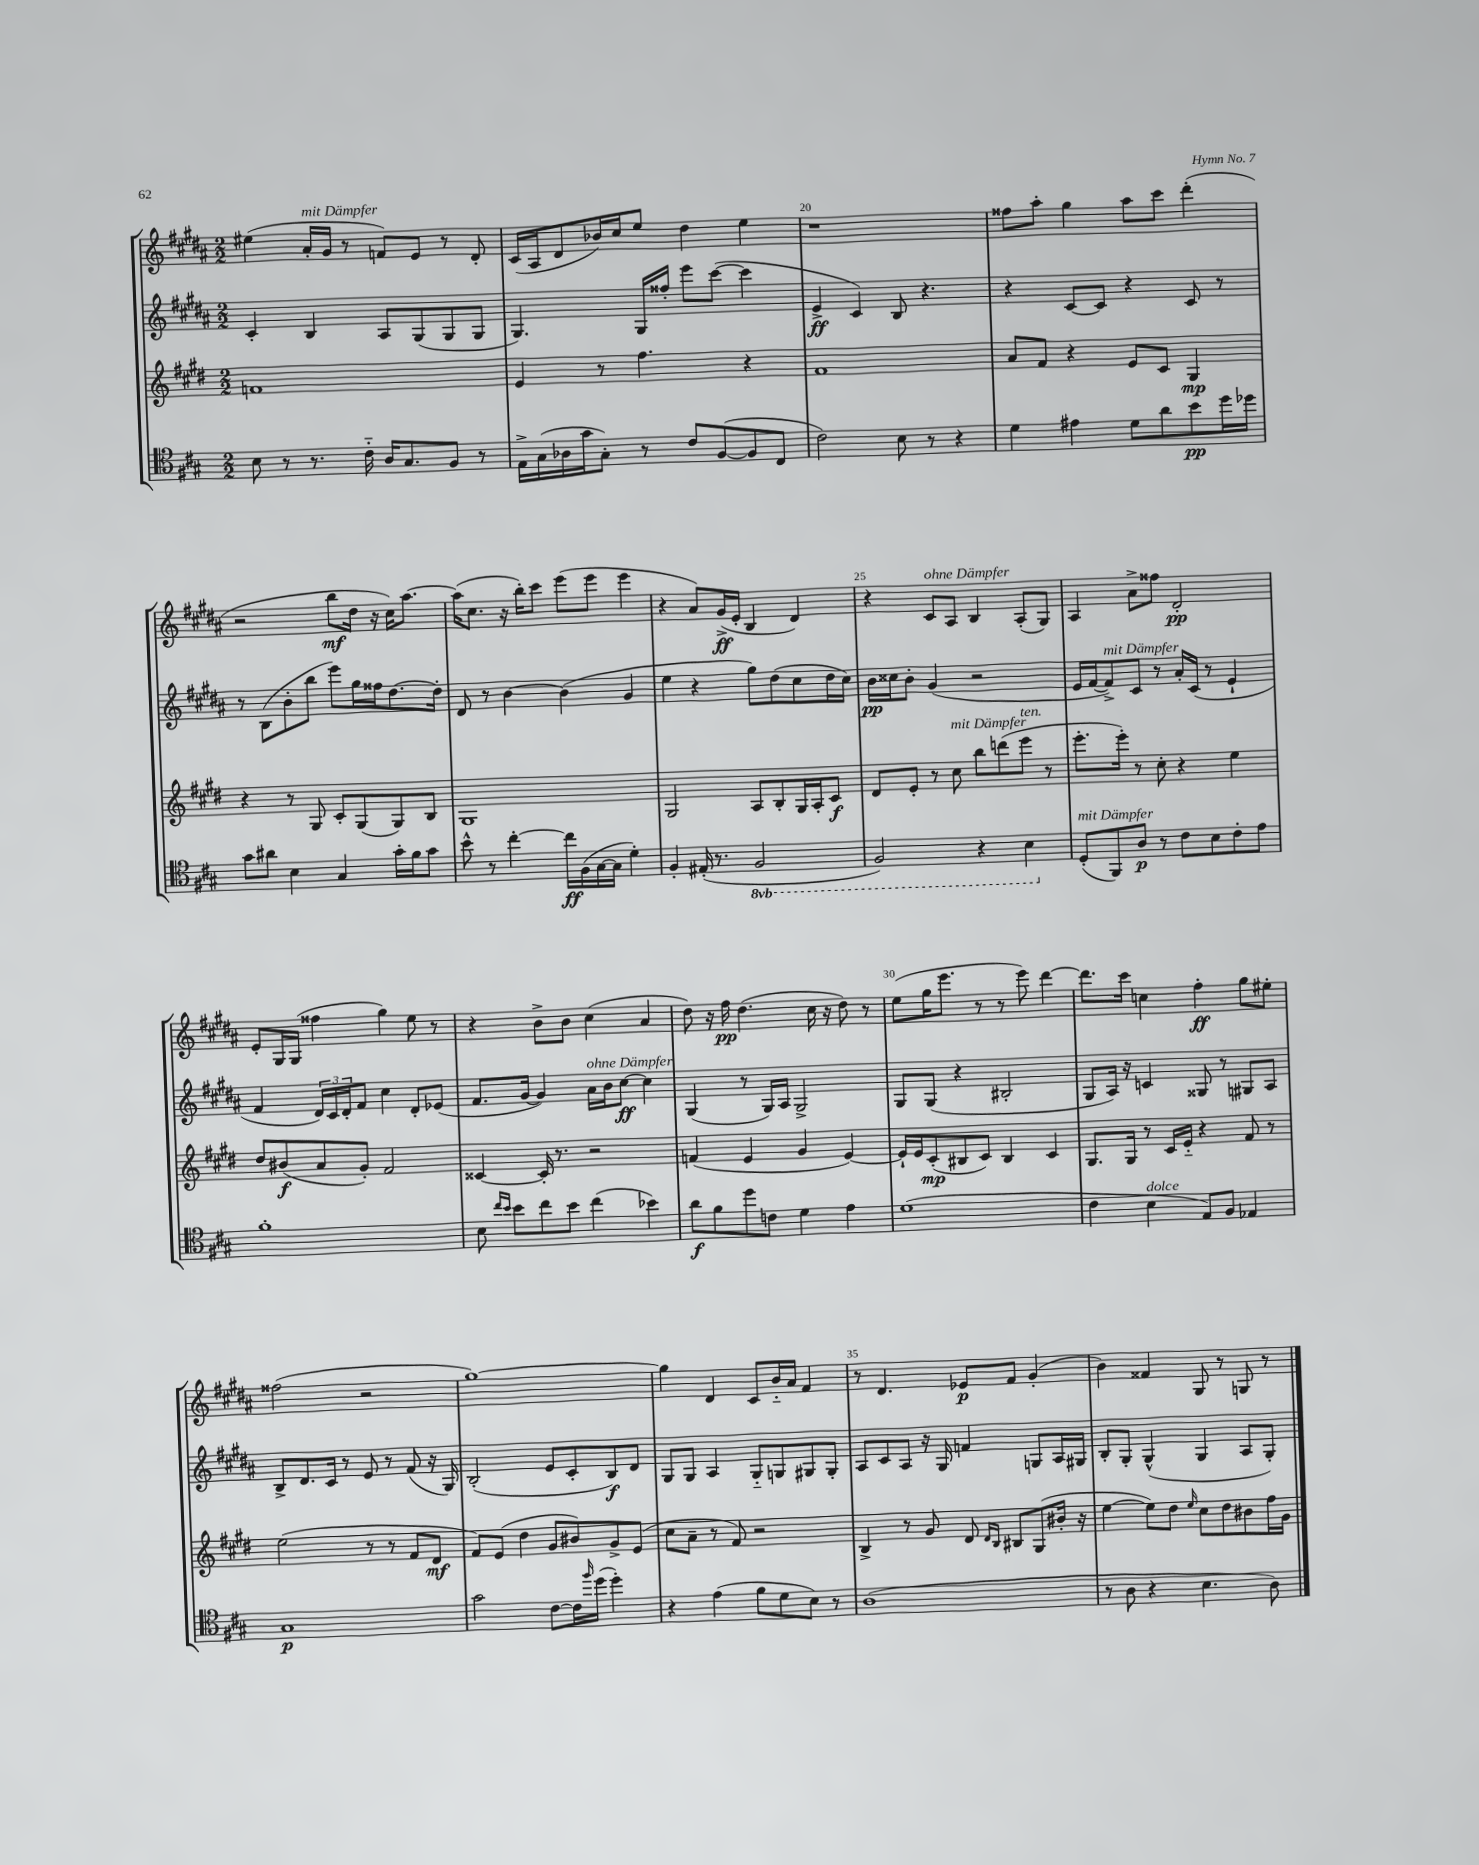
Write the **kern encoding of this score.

**kern	**dynam	**kern	**dynam	**kern	**dynam	**kern	**dynam
*part4	*part4	*part3	*part3	*part2	*part2	*part1	*part1
*staff4	*staff4	*staff3	*staff3	*staff2	*staff2	*staff1	*staff1
*clefC4	*	*clefG2	*	*clefG2	*	*clefG2	*
*k[f#c#g#]	*	*k[f#c#g#d#]	*	*k[f#c#g#d#a#]	*	*k[f#c#g#d#a#]	*
*M2/2	*	*M2/2	*	*M2/2	*	*M2/2	*
=18	=18	=18	=18	=18	=18	=18	=18
8B\	.	1fn	.	4c#'/	.	(4ee#X\	.
8r	.	.	.	.	.	.	.
!	!	!	!	!	!	!LO:TX:a:i:t=mit Dämpfer	!
8.r	.	.	.	4B/	.	16a#'/LL	.
.	.	.	.	.	.	16g#/JJ	.
.	.	.	.	.	.	8r	.
16c#\	.	.	.	.	.	.	.
16A/KL	.	.	.	8A#/L	.	8fn/L)	.
8.G#/	.	.	.	.	.	.	.
.	.	.	.	(8G#/	.	8e/J	.
8F#/J	.	.	.	8G#/	.	8r	.
8r	.	.	.	8G#/J	.	8d#'/	.
=19	=19	=19	=19	=19	=19	=19	=19
16E^\LL	.	4e/	.	4.G#/)	.	(16c#/LL	.
(16G#\	.	.	.	.	.	16A#/J	.
16A-X\	.	.	.	.	.	8d#/	.
16g#\J	.	.	.	.	.	.	.
8G#'\J)	.	8r	.	.	.	16b-X/L)	.
.	.	.	.	.	.	16cc#/J	.
8r	.	4.ff#\	.	16G#/LL	.	8ee/J	.
.	.	.	.	16ff##X'/JJ	.	.	.
8c#/L	.	.	.	8eee\L	.	4dd#\	.
([8F#/	.	.	.	([8ccc#\J	.	.	.
8F#/]	.	4r	.	4ccc#\]	.	4ee\	.
8C#/J	.	.	.	.	.	.	.
=20	=20	=20	=20	=20	=20	=20	=20
2c#\)	.	1f#	.	4e^/	ff	1r	.
.	.	.	.	4c#/)	.	.	.
8B\	.	.	.	8B/	.	.	.
8r	.	.	.	4.r	.	.	.
4r	.	.	.	.	.	.	.
=21	=21	=21	=21	=21	=21	=21	=21
4d\	.	8a/L	.	4r	.	8ff##X\L	.
.	.	8f#/J	.	.	.	8aa#'\J	.
4e#X\	.	4r	.	[8c#/L	.	4gg#\	.
.	.	.	.	8c#/J]	.	.	.
8d\L	.	8e/L	.	4r	.	8aa#\L	.
8a\	.	8c#/J	.	.	.	8ccc#\J	.
8b\	pp	4G#/	mp	8c#/	.	(4ddd#'\	.
16dd\L	.	.	.	8r	.	.	.
16dd-X\JJ	.	.	.	.	.	.	.
!!LO:LB:g=z
=22	=22	=22	=22	=22	=22	=22	=22
8g#\L	.	4r	.	8r	.	2r	.
8a#X\J	.	.	.	(8B\L	.	.	.
4B\	.	8r	.	8b'\	.	.	.
.	.	8G#/	.	8bb\J	.	.	.
4G#/	.	8c#'/L	.	8eee\L)	.	8bb\L	mf
.	.	(8G#/	.	16gg#\L	.	16dd#\Jk	.
.	.	.	.	16ff##X\J	.	16r	.
16g#'\LL	.	8G#/)	.	[8.dd#\	.	16cc#\KL)	.
16f#\J	.	.	.	.	.	[8.aa#\J	.
8g#\J	.	8B/J	.	.	.	.	.
.	.	.	.	16dd#'\Jk]	.	.	.
=23	=23	=23	=23	=23	=23	=23	=23
8b^^\	.	1G#	.	8d#/	.	(16aa#\KL]	.
.	.	.	.	.	.	8.cc#\J	.
8r	.	.	.	8r	.	.	.
[4cc#'\	.	.	.	[4b\	.	16r	.
.	.	.	.	.	.	16bb'\KL)	.
.	.	.	.	.	.	8ccc#\J	.
16cc#\LL]	ff	.	.	(4b\]	.	(8eee\L	.
(16F#\	.	.	.	.	.	.	.
[16G#\	.	.	.	.	.	8eee\J	.
16G#\JJ]	.	.	.	.	.	.	.
4d'\)	.	.	.	4g#/	.	4eee\	.
=24	=24	=24	=24	=24	=24	=24	=24
4F#'/	.	2G#/	.	4ee\	.	4r	.
(16E#X'/	.	.	.	4r	.	8a#/L)	.
8.r	.	.	.	.	.	.	.
.	.	.	.	.	.	(16g#^/L	ff
.	.	.	.	.	.	16e'/JJ	.
*8ba	*	*	*	*	*	*	*
2FF#/	.	8A/L	.	8gg#\L)	.	4B/	.
.	.	8B'/	.	(8dd#\	.	.	.
.	.	16G#/L	.	8cc#\	.	4d#/)	.
.	.	16A'/J	.	.	.	.	.
.	.	8c#/J	f	16dd#\L	.	.	.
.	.	.	.	16cc#\JJ)	.	.	.
=25	=25	=25	=25	=25	=25	=25	=25
2FF#/)	.	8d#/L	.	16b\LL	pp	4r	.
.	.	.	.	16cc##X\J	.	.	.
.	.	8e'/J	.	8b'\J	.	.	.
!	!	!	!	!	!	!LO:TX:a:i:t=ohne Dämpfer	!
.	.	8r	.	(4g#/	.	8c#/L	.
!	!	!LO:TX:a:i:t=mit Dämpfer	!	!	!	!	!
.	.	8cc#\	.	.	.	8A#/J	.
4r	.	8bb\L	.	2r	.	4B/	.
.	.	(8dddn\	.	.	.	.	.
!	!	!LO:TX:a:i:t=ten.	!	!	!	!	!
4BB\	.	8eee\J	.	.	.	(8A#'/L	.
.	.	8r	.	.	.	8G#/J)	.
=26	=26	=26	=26	=26	=26	=26	=26
*X8ba	*	*	*	*	*	*	*
!LO:TX:a:i:t=mit Dämpfer	!	!	!	!	!	!	!
(8D'/L	.	8.eee'\L	.	16e/LL	.	4A#/	.
.	.	.	.	[16f#/J	.	.	.
!	!	!	!	!LO:TX:a:i:t=mit Dämpfer	!	!	!
8FF#/)	.	.	.	8f#^/])	.	.	.
.	.	16eee'\Jk)	.	.	.	.	.
8A/J	p	8r	.	8c#/J	.	8a#^\L	.
8r	.	8cc#'\	.	8r	.	8ff##X\J	.
8c#\L	.	4r	.	16a#'/LL	.	2d#'/	pp
.	.	.	.	(16c#/JJ	.	.	.
8B\	.	.	.	8r	.	.	.
8c#'\	.	4ee\	.	4e`/	.	.	.
8e\J	.	.	.	.	.	.	.
!!LO:LB:g=z
=27	=27	=27	=27	=27	=27	=27	=27
1f#'	.	8dd#/L	.	4f#/	.	8e'/L	.
.	.	(8b#X/	f	.	.	16G#/L	.
.	.	.	.	.	.	(16G#/JJ	.
.	.	8a/	.	24d#/LL)	.	4ff##X\	.
.	.	.	.	24c#/	.	.	.
.	.	.	.	24d#'/J	.	.	.
.	.	8g#'/J)	.	8f#/J	.	.	.
.	.	2f#/	.	4cc#\	.	4gg#\)	.
.	.	.	.	8d#'/L	.	8ee\	.
.	.	.	.	(8e-X/J	.	8r	.
=28	=28	=28	=28	=28	=28	=28	=28
8B\	.	[4c##X/	.	8.f#/L	.	4r	.
16qqcc#/LL	.	.	.	.	.	.	.
16qqb/JJ	.	.	.	.	.	.	.
8b\L	.	.	.	.	.	.	.
.	.	.	.	[16g#/Jk	.	.	.
8cc#\	.	16c##'/]	.	4g#/])	.	8b^\L	.
.	.	8.r	.	.	.	.	.
8b\J	.	.	.	.	.	8b\J	.
!	!	!	!	!LO:TX:a:i:t=ohne Dämpfer	!	!	!
(4cc#\	.	2r	.	16a#\LL	.	(4cc#\	.
.	.	.	.	16b\J	.	.	.
.	.	.	.	[8cc#\J	ff	.	.
4b-X\)	.	.	.	4cc#\]	.	4a#/	.
=29	=29	=29	=29	=29	=29	=29	=29
8a\L	f	(4fn/	.	(4G#/	.	8dd#\)	.
8f#\	.	.	.	.	.	16r	.
.	.	.	.	.	.	16ff#\	pp
8dd\	.	4e/	.	8r	.	(4.dd#\	.
8cn\J	.	.	.	16G#/LL)	.	.	.
.	.	.	.	16A#/JJ	.	.	.
4d\	.	4g#/	.	2G#^/	.	.	.
.	.	.	.	.	.	16cc#\	.
.	.	.	.	.	.	16r	.
4e\	.	[4e/)	.	.	.	8dd#\)	.
.	.	.	.	.	.	8r	.
=30	=30	=30	=30	=30	=30	=30	=30
(1d	.	16e`/LL]	.	8G#/L	.	(8ee\L	.
.	.	16e/J	.	.	.	.	.
.	.	(8c#'/	mp	(8G#/J	.	16gg#\K	.
.	.	.	.	.	.	8.eee\J	.
.	.	8B#X/	.	4r	.	.	.
.	.	8c#/J)	.	.	.	8r	.
.	.	4B#/	.	2B#X'/	.	8r	.
.	.	.	.	.	.	8eee\)	.
.	.	4c#/	.	.	.	[4ddd#\	.
=31	=31	=31	=31	=31	=31	=31	=31
4c#\	.	8.G#/L	.	8G#/L	.	8.ddd#\L]	.
.	.	.	.	16A#/Jk)	.	.	.
.	.	16G#/Jk	.	16r	.	16ccc#\Jk	.
!LO:TX:a:i:t=dolce	!	!	!	!	!	!	!
4B\	.	8r	.	4cn/	.	4ccn\	.
.	.	16c#/LL	.	.	.	.	.
.	.	16e/JJ	.	.	.	.	.
8E/L)	.	4r	.	8G##X/	.	4ff#'\	ff
8F#/J	.	.	.	8r	.	.	.
4E-X/	.	8f#/	.	8G#X/L	.	8gg#\L	.
.	.	8r	.	8A#/J	.	8ee#X'\J	.
!!LO:LB:g=z
=32	=32	=32	=32	=32	=32	=32	=32
1G#	p	(2ee\	.	8B^/L	.	(2ff##X\	.
.	.	.	.	8.d#/	.	.	.
.	.	.	.	16c#/Jk	.	.	.
.	.	.	.	8r	.	.	.
.	.	8r	.	8e/	.	2r	.
.	.	8r	.	8r	.	.	.
.	.	8f#/L	.	(8f#/	.	.	.
.	.	8d#/J	mf	16r	.	.	.
.	.	.	.	16G#/)	.	.	.
=33	=33	=33	=33	=33	=33	=33	=33
2g#\	.	8f#/L)	.	(2B'/	.	[1gg#)	.
.	.	(8e/J	.	.	.	.	.
.	.	4dd#\	.	.	.	.	.
[8c#\L	.	8g#/L	.	8e/L	.	.	.
16c#\L]	.	8b#X/)	.	8c#'/	.	.	.
16qqff#/	.	.	.	.	.	.	.
(16dd\JJ	.	.	.	.	.	.	.
4dd'\)	.	8g#^/	.	8B/)	f	.	.
.	.	(8e/J	.	8d#/J	.	.	.
=34	=34	=34	=34	=34	=34	=34	=34
4r	.	8cc#\L	.	8G#/L	.	4gg#\]	.
.	.	8a~\J	.	8G#/J	.	.	.
(4e\	.	8r	.	4A#/	.	4d#/	.
.	.	8f#/)	.	.	.	.	.
8f#\L	.	2r	.	8G#/L	.	8c#/L	.
8d\	.	.	.	8Gn/	.	16b/L	.
.	.	.	.	.	.	16a#/JJ	.
8B\J)	.	.	.	8G#X/	.	4f#/	.
8r	.	.	.	8G#'/J	.	.	.
=35	=35	=35	=35	=35	=35	=35	=35
(1A	.	4B^/	.	8A#/L	.	8r	.
.	.	.	.	8c#/	.	4.d#/	.
.	.	8r	.	8A#/J	.	.	.
.	.	8g#/	.	16r	.	.	.
.	.	.	.	16G#/	.	.	.
.	.	8d#/	.	4fn/	.	8e-X/L	p
.	.	16qqd#/LL	.	.	.	.	.
.	.	16qqB/JJ	.	.	.	.	.
.	.	8B#X/L	.	.	.	8f#/J	.
.	.	(8G#/	.	8Gn/L	.	(4g#'/	.
.	.	16b#X'/Jk	.	16A#/L	.	.	.
.	.	16r	.	16G#X/JJ	.	.	.
=36	=36	=36	=36	=36	=36	=36	=36
8r	.	[4ee\	.	8B'/L	.	4b\)	.
8A\	.	.	.	8G#'/J	.	.	.
4r	.	8ee\L])	.	(4G#^^/	.	4f##X/	.
.	.	8dd#\J	.	.	.	.	.
.	.	16qqee/	.	.	.	.	.
4.B\	.	8cc#\L	.	4G#/	.	8G#/	.
.	.	8dd#\	.	.	.	8r	.
.	.	8b#X\	.	8A#/L	.	8Gn/	.
8A\)	.	16ff#\L	.	8G#'/J)	.	8r	.
.	.	16g#\JJ	.	.	.	.	.
==	==	==	==	==	==	==	==
*-	*-	*-	*-	*-	*-	*-	*-
